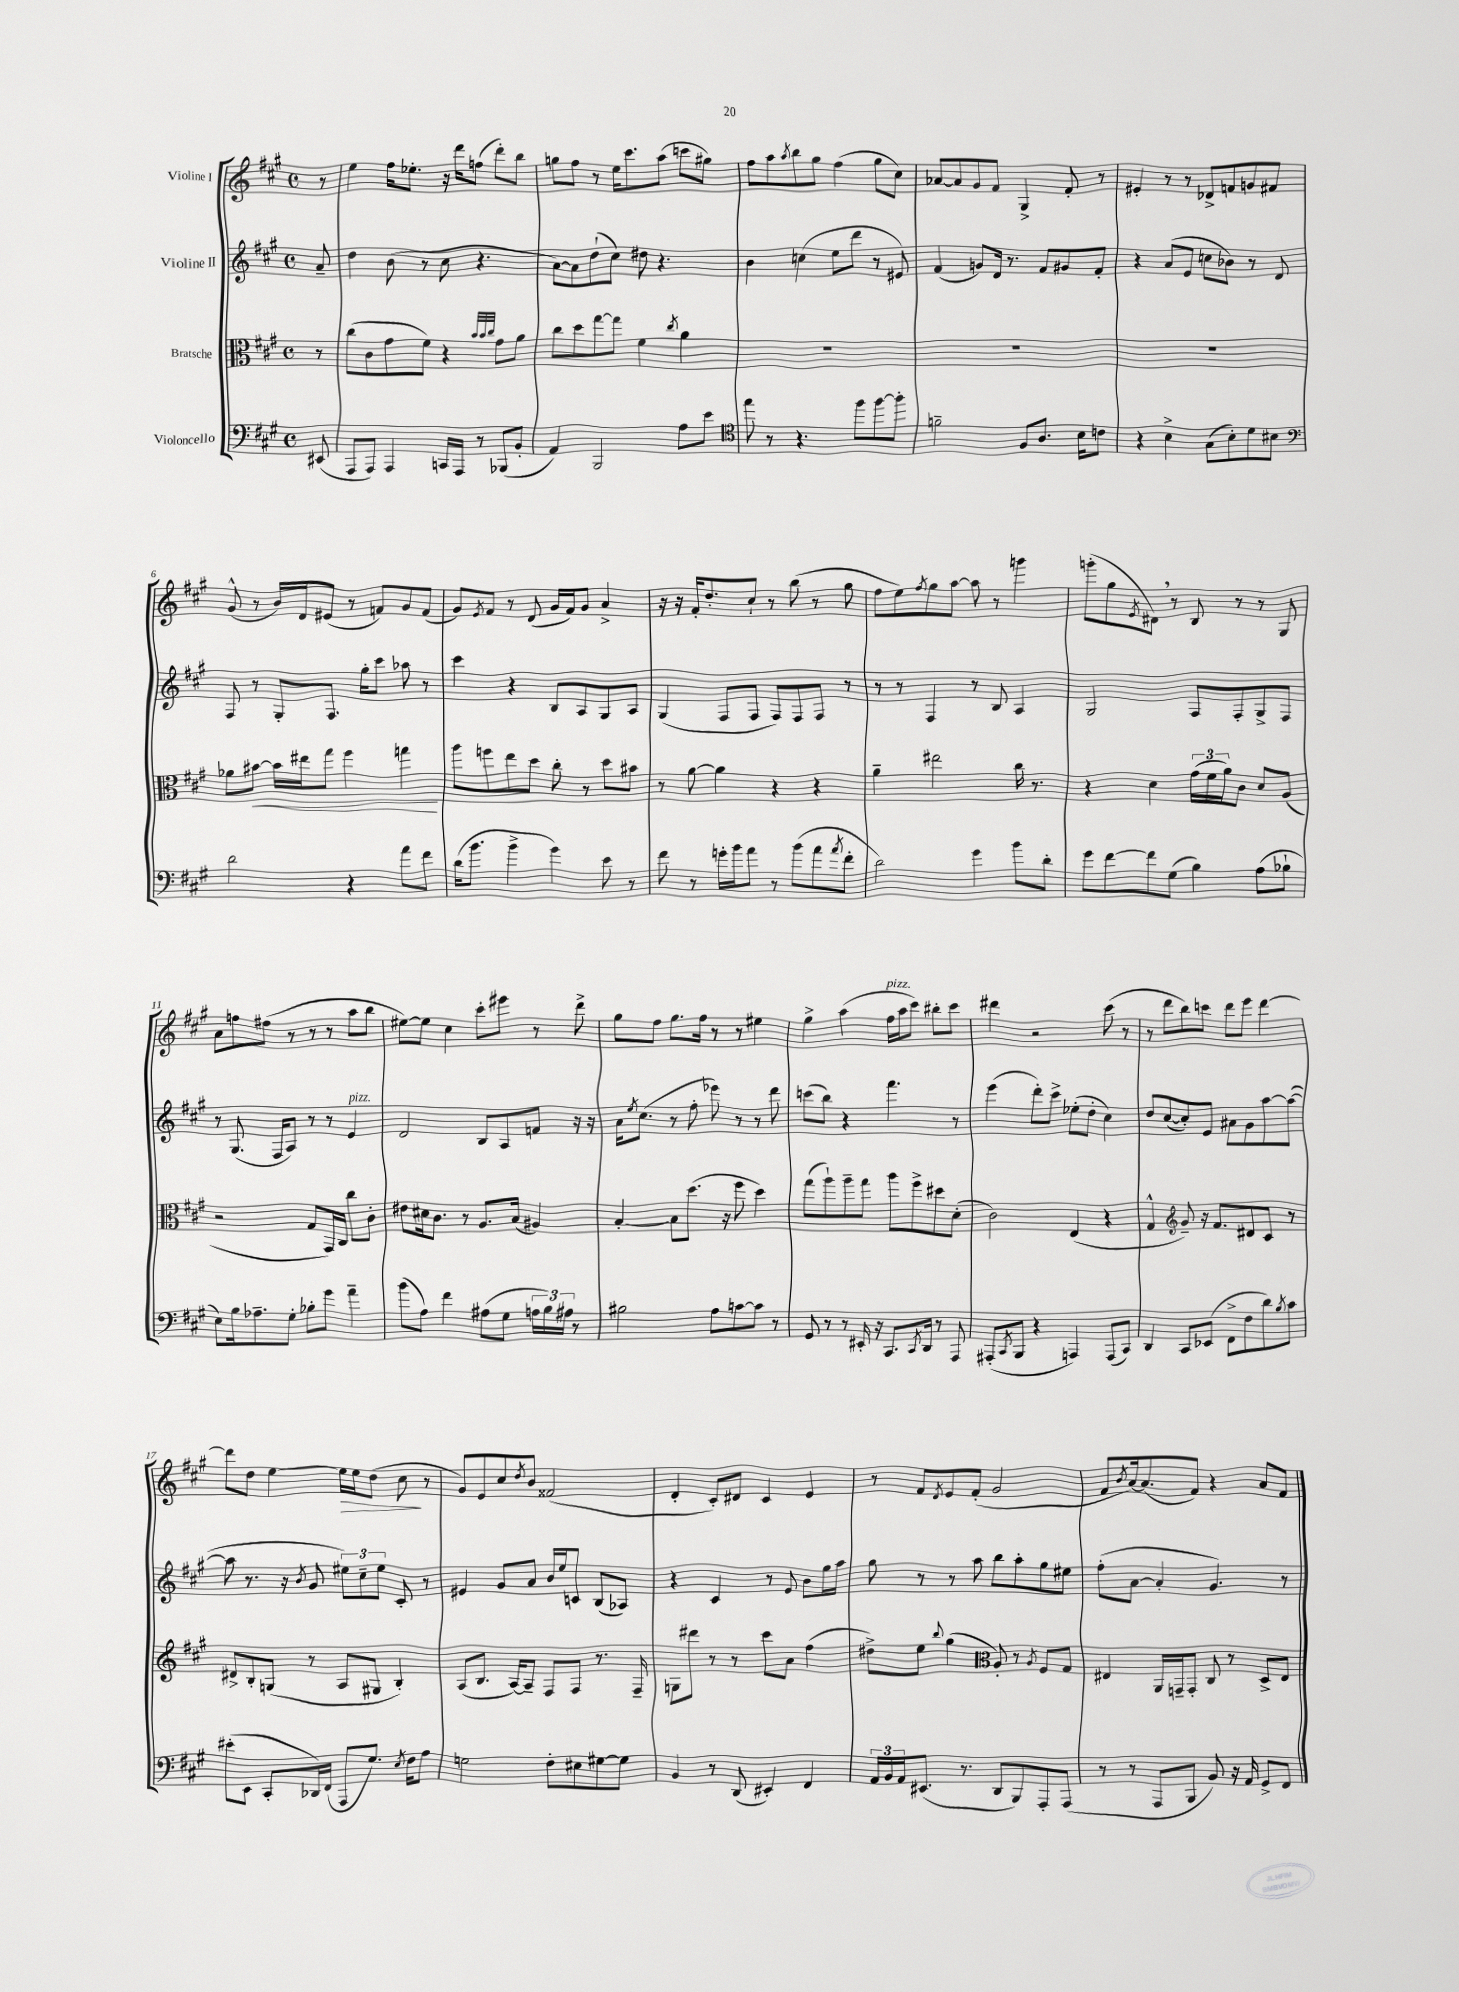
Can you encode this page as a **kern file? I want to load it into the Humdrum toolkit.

**kern	**kern	**kern	**kern
*staff4	*staff3	*staff2	*staff1
*clefF4	*clefC3	*clefG2	*clefG2
*k[f#c#g#]	*k[f#c#g#]	*k[f#c#g#]	*k[f#c#g#]
*M4/4	*M4/4	*M4/4	*M4/4
*met(c)	*met(c)	*met(c)	*met(c)
(8EE#	8r	8a~	8r
=	=	=	=
8AAA	(8cc#	4dd	4ee
8AAA)	8c#	.	.
4AAA	8g#	(8b	16ff#
.	.	.	8.ee-'
.	8f#)	8r	.
16CC	4r	8cc#	16r
16AAA	.	.	16ddd
8r	.	4.r	(8ff
.	32qqb	.	.
.	32qqb	.	.
.	32qqcc#	.	.
(8BBB-	8g#	.	8ddd')
8BB'	8a	.	8bb
=	=	=	=
4AA)	8cc#	[8a)	8gg
.	8dd	8a]	8ff#
2BBB	[8gg#	(8dd`	8r
.	8gg#]	8cc#)	16ee
.	.	.	8.ccc#
.	4f#	8dd#	.
.	.	4.r	(8aa
.	8qcc#	.	.
8A	4a	.	8ccc
8e	.	.	8gg#)
=	=	=	=
*clefC4	*	*	*
8ee	1r	4b	8ff#
8r	.	.	8aa
.	.	.	8qaa
4.r	.	(4cc	8bb
.	.	.	8gg#
.	.	8ee	(4ff#
8ff#	.	8ddd	.
[8ff#	.	8r	8gg#
8ff#']	.	8e#)	8cc#)
=	=	=	=
2f~	1r	(4f#	[8a-
.	.	.	8a-]
.	.	8g)	8g#
.	.	16d	8f#
.	.	8.r	.
8F#	.	.	4G#^
8.A	.	8f#	.
.	.	8g#	8f#'
16B	.	.	.
8c	.	8f#'	8r
=	=	=	=
4r	1r	4r	4e#'
4B^	.	(8a	8r
.	.	8e	8r
(8G#	.	8cc	8d-^
8B')	.	8b-)	8f
8d	.	8r	8g
8B#	.	8d	8f#
=	=	=	=
*clefF4	*	*	*
2d	8a-	8F#	(8g#^^
.	[8b#	8r	8r
.	16b#]	8G#'	16b)
.	16ee#	.	16d
.	8gg#	8.F#	(8e#
4r	4ff#	.	8r
.	.	16gg#'	.
.	.	8ccc#	8f)
8a	4gg	8aa-	8g#
8f#	.	8r	(8f
=	=	=	=
(16d	8aa	4ccc#	8g#)
8.b	.	.	.
.	.	.	8qe
.	8ff	.	8f#
4b^	8ee	4r	8r
.	8dd	.	(8d
4g#)	8cc#'	8B	16g#
.	.	.	16f#)
.	8r	8A	8g#
8e	8dd	8G#	4a^
8r	8b#	8A	.
=	=	=	=
8f#	8r	(4G#	16r
.	.	.	16r
8r	[8a	.	16f#'
.	.	.	8.dd'
16g'	4a]	8F#	.
16b	.	.	.
8a	.	8F#	8cc#`
8r	4r	8F#)	8r
(8b	.	8F#	(8bb
8a	4r	8F#	8r
8qa	.	.	.
8f#'	.	8r	8gg#
=	=	=	=
2d)	4a~	8r	8ff#
.	.	8r	8ee)
.	.	.	8qff#
.	2ee#	4F#	8gg#
.	.	.	[8aa
4g#	.	8r	8aa]
.	.	8B	8r
8b	16cc#	4A	4ggg
.	8.r	.	.
8d'	.	.	.
=	=	=	=
8g#	4r	2G#	(8ggg'
[8f#	.	.	8gg#
.	.	.	8qe
8f#]	4d	.	8d#)
(8G#	.	.	8r
4B)	(24g#	8F#	8B
.	24f#	.	.
.	24a)	.	.
.	8c#	8F#'	8r
(8A	8d	8G#^	8r
8B-`	(8A	8F#	8G#
=	=	=	=
8E)	2r	8r	8a
16B	.	(8.G#	8ff
8.A-~	.	.	.
.	.	.	(8ff#
.	.	16F#	.
8G#'	.	8A)	8r
8B-'	8G#	8r	8r
8g#	16GG#)	8r	8r
.	16C#	.	.
4a~	8cc#	4e	8aa
.	8c#'	.	8bb
=	=	=	=
(8b	8e#	2d	[8ee#)
8A)	16d#	.	8ee#]
.	8.c#	.	.
4f#	.	.	4cc#
.	8r	.	.
(8A#	8.A	8B	8ccc#'
8G#	.	8A	8eee#
.	(16B	.	.
24A	4A#)	8f	8r
24B)	.	.	.
24A#	.	.	.
8r	.	16r	8ddd^
.	.	16r	.
=	=	=	=
2B#	[4B'	16a	8gg#
.	.	8qee	.
.	.	(8.cc#	.
.	.	.	8ff#
.	8B]	8r	8.gg#
.	(8.dd	8ff#'	.
.	.	.	16ff#
8A	.	8eee-)	8r
.	16r	.	.
[8c	8ff#	8r	8r
8c]	4dd)	8r	4ee#
8r	.	8ddd	.
=	=	=	=
8GG#	(8gg#	(8ccc	4gg#^
8r	8aa`)	8bb)	.
8r	8aa~	4r	(4aa
16EE#'	8gg#	.	.
16r	.	.	.
8.CC#	8aa	4.fff#	16ff#
.	.	.	16aa
.	8ff#^	.	8ccc#)
8qCC#	.	.	.
16DD	.	.	.
8r	8dd#	.	8bb#'
8AAA	(8d'	8r	8ccc#
=	=	=	=
(8AAA#'	2c#)	(4eee	4ddd#
8qCC#	.	.	.
8BBB	.	.	.
4r	.	8ddd')	2r
.	.	8ccc#^	.
4AAA)	(4E	(8ee-'	.
.	.	8dd'	.
(8AAA	4r	4cc#)	(8ccc#
8CC#)	.	.	8r
=	=	=	=
4DD	4G#^^	8dd	8r
.	.	([8cc#	8ddd
*	*clefG2	*	*
8CC#	8g#~)	8cc#'])	8bb)
(8EE-	16r	8e	8ccc
.	8.f#	.	.
8FF#^	.	8a#	8ddd
8F#	8d#	8g#	8eee
8d)	8c#	[8aa	[4ddd
8qB	.	.	.
8c#	8r	(8aa_	.
=	=	=	=
(8e#'	8d#^	8aa]	8ddd]
8EE	8B'	8.r	8dd
8CC#'	(8G	.	[4ee
.	.	16r	.
.	.	8qb	.
16DD-)	8r	8g#	.
(16FF#	.	.	.
8AAA	8A	12ee#)	16ee]
.	.	.	16ee
.	.	12cc#~	.
8.G#)	8G#	.	(8dd
.	.	12ee#	.
.	4B')	8c#'	8cc#
8qE	.	.	.
16F#	.	.	.
8A	.	8r	8r
=	=	=	=
2G	(8A	4e#	8g#)
.	8.B	.	8e
.	.	8g#	8cc#
.	[16A)	.	.
.	.	.	8qdd
.	8A~]	8a	8b
8F#'	8F#	16b	(2f##
.	.	16ee	.
8E#	8F#	8c	.
[8G#	8.r	(8B	.
8G#]	.	8A-)	.
.	16F#~	.	.
=	=	=	=
4BB	8G	4r	4d'
.	8ddd#	.	.
8r	8r	4c#	8c#')
(8DD	8r	.	8d#
4EE#')	8ccc#	8r	4c#
.	8a	8e	.
4FF#	(4ff#	8b	4e
.	.	16gg#	.
.	.	16aa	.
=	=	=	=
24AA	8dd#^)	8gg#	8r
24BB	.	.	.
24AA	.	.	.
(8.EE#	8ee	8r	8f#
.	8qqbb	.	8qd
.	(4gg#	8r	8e
8.r	.	.	.
.	.	8aa	(8f#'
*	*clefC3	*	*
8DD	8A')	8bb	2g#
8BBB)	8r	8aa'	.
.	8qA	.	.
8AAA'	8F#	8gg#	.
(8AAA	8G#	8ee#	.
=	=	=	=
8r	4E#	(8ff#'	8f#
.	.	.	8qb
8r	.	[8a	[16a)
.	.	.	(8.a]
8AAA	16AA	4a']	.
.	16GG~	.	.
8BBB	8GG'	.	8f#)
8BB)	8C#	4.g#)	4r
16r	8r	.	.
16AA	.	.	.
8GG#^	8D^	.	8a
8FF#	8E#	8r	8f#
==	==	==	==
*-	*-	*-	*-
